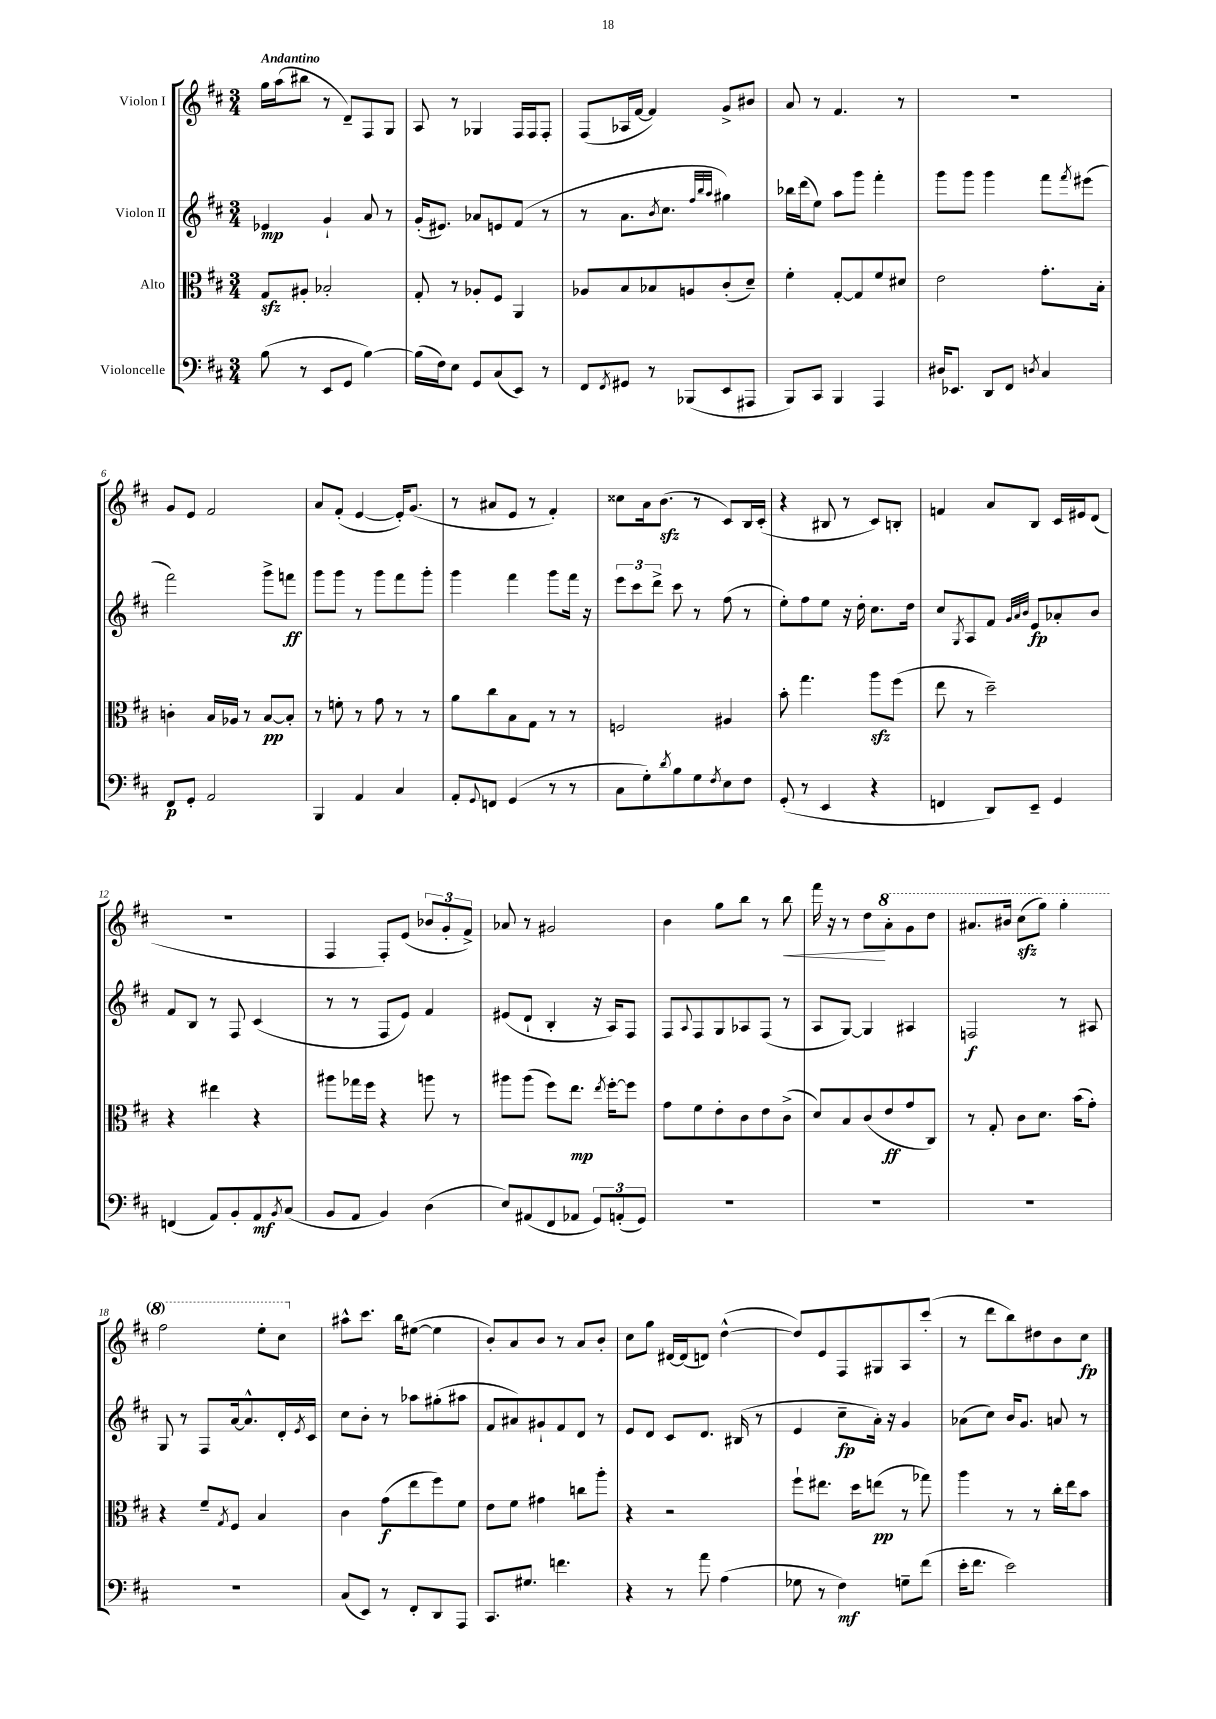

**kern	**dynam	**kern	**dynam	**kern	**dynam	**kern	**dynam
*part4	*part4	*part3	*part3	*part2	*part2	*part1	*part1
*staff4	*staff4	*staff3	*staff3	*staff2	*staff2	*staff1	*staff1
*I"Violoncelle	*	*I"Alto	*	*I"Violon II	*	*I"Violon I	*
*clefF4	*	*clefC3	*	*clefG2	*	*clefG2	*
*k[f#c#]	*	*k[f#c#]	*	*k[f#c#]	*	*k[f#c#]	*
*M3/4	*	*M3/4	*	*M3/4	*	*M3/4	*
=1	=1	=1	=1	=1	=1	=1	=1
!	!	!	!	!	!	!LO:TX:a:B:t=Andantino	!
(8B\	.	8Gzz/L	.	4e-X/	mp	16gg\LL	.
.	.	.	.	.	.	(16aa\J	.
8r	.	8A#X'/J	.	.	.	8bb#X\J	.
8EE/L	.	2B-X'/	.	4g`/	.	8r	.
8GG/J	.	.	.	.	.	8d~/L)	.
[4B\)	.	.	.	8a/	.	8F#/	.
.	.	.	.	8r	.	8G/J	.
=2	=2	=2	=2	=2	=2	=2	=2
(16B\LL]	.	8G'/	.	(16g'/KL	.	8A/	.
16F#\J)	.	.	.	8.e#X/J)	.	.	.
8E\J	.	8r	.	.	.	8r	.
8GG/L	.	8A-X'/L	.	8a-X/L	.	4G-X/	.
(8C#/	.	8F#/J	.	8en/	.	.	.
8EE/J)	.	4AA/	.	(8f#/J	.	16F#/LL	.
.	.	.	.	.	.	16F#/J	.
8r	.	.	.	8r	.	8F#'/J	.
=3	=3	=3	=3	=3	=3	=3	=3
8FF#/L	.	8A-X/L	.	8r	.	(8F#/L	.
8qFF#/	.	.	.	.	.	.	.
8GG#X/J	.	8B/	.	8.a\L	.	16A-X/L	.
.	.	.	.	.	.	[16f#/JJ	.
8r	.	8B-X/	.	.	.	4f#/])	.
.	.	.	.	8qb/	.	.	.
.	.	.	.	8.cc#\J	.	.	.
(8BBB-X/L	.	8An/	.	.	.	.	.
.	.	.	.	32qqff#/LLL	.	.	.
.	.	.	.	32qqbb/	.	.	.
.	.	.	.	32qqaa/JJJ	.	.	.
8EE/	.	(8c#'/	.	4gg#X\)	.	8g^/L	.
8AAA#X/J	.	8d~/J)	.	.	.	8b#X/J	.
=4	=4	=4	=4	=4	=4	=4	=4
8BBB/L)	.	4f#'\	.	16bb-X\LL	.	8a/	.
.	.	.	.	(16ddd\J	.	.	.
8CC#/J	.	.	.	8ee\J)	.	8r	.
4BBB/	.	[8G'/L	.	8aa\L	.	4.f#/	.
.	.	8G/]	.	8ggg\J	.	.	.
4AAA/	.	8f#/	.	4fff#'\	.	.	.
.	.	8d#X/J	.	.	.	8r	.
=5	=5	=5	=5	=5	=5	=5	=5
16D#X/KL	.	2e\	.	8ggg\L	.	2.r	.
8.EE-X/J	.	.	.	.	.	.	.
.	.	.	.	8ggg\J	.	.	.
8DD/L	.	.	.	4ggg\	.	.	.
8FF#/J	.	.	.	.	.	.	.
8qDn/	.	.	.	.	.	.	.
4C#/	.	8.g'\L	.	8fff#\L	.	.	.
.	.	.	.	8qfff#/	.	.	.
.	.	.	.	(8eee#X\J	.	.	.
.	.	16B'\Jk	.	.	.	.	.
!!LO:LB:g=z
=6	=6	=6	=6	=6	=6	=6	=6
8FF#/L	p	4cn'\	.	2fff#\)	.	8g/L	.
8GG'/J	.	.	.	.	.	8e/J	.
2AA/	.	16B/LL	.	.	.	2f#/	.
.	.	16A-X/JJ	.	.	.	.	.
.	.	8r	.	.	.	.	.
.	.	[8B/L	pp	8ggg^\L	.	.	.
.	.	8B'/J]	.	8fffn\J	ff	.	.
=7	=7	=7	=7	=7	=7	=7	=7
4BBB/	.	8r	.	8ggg\L	.	8a/L	.
.	.	8fn'\	.	8ggg\J	.	(8f#'/J	.
4AA/	.	8r	.	8r	.	[4e/	.
.	.	8g\	.	8ggg\L	.	.	.
4C#/	.	8r	.	8fff#\	.	16e'/KL])	.
.	.	.	.	.	.	(8.g/J	.
.	.	8r	.	8ggg'\J	.	.	.
=8	=8	=8	=8	=8	=8	=8	=8
8AA'/L	.	8a\L	.	4ggg\	.	8r	.
8qqGG/	.	.	.	.	.	.	.
8FFn/J	.	8cc#\	.	.	.	8a#X/L	.
(4GG/	.	8B\	.	4fff#\	.	8e/J	.
.	.	8G\J	.	.	.	8r	.
8r	.	8r	.	8ggg\L	.	4f#'/)	.
8r	.	8r	.	16fff#\Jk	.	.	.
.	.	.	.	16r	.	.	.
=9	=9	=9	=9	=9	=9	=9	=9
8C#\L	.	2Fn/	.	12eee\L	.	8cc##X\L	.
.	.	.	.	12ccc#\	.	.	.
8G'\)	.	.	.	.	.	16a\k	.
.	.	.	.	12ddd^\J	.	.	.
.	.	.	.	.	.	(8.bzz\J	.
8qd/	.	.	.	.	.	.	.
8B\	.	.	.	8ccc#\	.	.	.
8G\	.	.	.	8r	.	8r	.
8qF#/	.	.	.	.	.	.	.
8E\	.	4A#X/	.	(8ff#\	.	8c#/L)	.
8F#\J	.	.	.	8r	.	16B/L	.
.	.	.	.	.	.	(16c#'/JJ	.
=10	=10	=10	=10	=10	=10	=10	=10
(8GG'/	.	8b'\	.	8ee'\L)	.	4r	.
8r	.	4.gg\	.	8ff#\	.	.	.
4EE/	.	.	.	8ee\J	.	8B#X/	.
.	.	.	.	16r	.	8r	.
.	.	.	.	16dd'\	.	.	.
4r	.	8aazz\L	.	8.cc#\L	.	8c#/L)	.
.	.	(8ff#\J	.	.	.	8Bn'/J	.
.	.	.	.	16dd\Jk	.	.	.
=11	=11	=11	=11	=11	=11	=11	=11
4FFn/	.	8ee\	.	8cc#/L	.	4fn/	.
.	.	.	.	8qG/	.	.	.
.	.	8r	.	8A/	.	.	.
8DD/L)	.	2dd~\)	.	8f#/J	.	8a/L	.
.	.	.	.	32qqg/LLL	.	.	.
.	.	.	.	32qqa/	.	.	.
.	.	.	.	32qqb/JJJ	.	.	.
8EE~/J	.	.	.	8e/L	fp	8B/J	.
4GG/	.	.	.	8a-X'/	.	16c#/LL	.
.	.	.	.	.	.	16e#X/J	.
.	.	.	.	8b/J	.	(8d/J	.
!!LO:LB:g=z
=12	=12	=12	=12	=12	=12	=12	=12
(4FFn/	.	4r	.	8f#/L	.	2.r	.
.	.	.	.	8B/J	.	.	.
8AA/L)	.	4ee#X\	.	8r	.	.	.
8BB'/	.	.	.	8F#/	.	.	.
8AA/	mf	4r	.	(4c#/	.	.	.
8qBB/	.	.	.	.	.	.	.
(8C#/J	.	.	.	.	.	.	.
=13	=13	=13	=13	=13	=13	=13	=13
8BB/L	.	8aa#X\L	.	8r	.	4F#/	.
8AA/J	.	16gg-X\L	.	8r	.	.	.
.	.	16ff#\JJ	.	.	.	.	.
4BB/)	.	4r	.	8F#/L	.	8F#'/L)	.
.	.	.	.	8e/J)	.	(8e/J	.
(4D\	.	8aan\	.	4f#/	.	12b-X/L	.
.	.	.	.	.	.	12g'/	.
.	.	8r	.	.	.	.	.
.	.	.	.	.	.	12f#^/J)	.
=14	=14	=14	=14	=14	=14	=14	=14
8E/L)	.	8aa#X\L	.	(8e#X/L	.	8a-X/	.
(8AA#X/	.	(8aa#\J	.	8d`/J	.	8r	.
8FF#/	.	8ff#\L)	.	4B'/	.	2g#X/	.
8AA-X/J	.	8.ee\J	mp	.	.	.	.
12GG/L)	.	.	.	16r	.	.	.
.	.	8qee/	.	.	.	.	.
.	.	[16ff#'\KL	.	16A/KL)	.	.	.
(12AAn'/	.	.	.	.	.	.	.
.	.	8ff#\J]	.	8F#/J	.	.	.
12GG/J)	.	.	.	.	.	.	.
=15	=15	=15	=15	=15	=15	=15	=15
2.r	.	8g\L	.	8F#/L	.	4b\	.
.	.	.	.	8qqA/	.	.	.
.	.	8f#\	.	8F#/	.	.	.
.	.	8e'\	.	8G/	.	8gg\L	.
.	.	8c#\	.	8A-X/	.	8bb\J	.
.	.	8e\	.	(8F#/J	.	8r	.
!	!	!	!	!	!	!	!LO:HP:b
.	.	(8c#^\J	.	8r	.	8bb\	<
=16	=16	=16	=16	=16	=16	=16	=16
2.r	.	8d/L)	.	8A/L	.	16fff#\	.
.	.	.	.	.	.	16r	.
.	.	8B/	.	[8G/J)	.	8r	.
.	.	(8c#/	.	4G/]	.	8dd\L	.
*	*	*	*	*	*	*8va	*
.	.	8e/	ff	.	.	8aa'\	[
.	.	8g/	.	4A#X/	.	8gg\	.
.	.	8C#/J)	.	.	.	8ddd\J	.
=17	=17	=17	=17	=17	=17	=17	=17
2.r	.	8r	.	2Fn/	f	8.aa#X/L	.
.	.	8G'/	.	.	.	.	.
.	.	.	.	.	.	16bb#X/Jk	.
.	.	8c#\L	.	.	.	(8ccc#zz\L	.
.	.	8.d\J	.	.	.	8ggg\J)	.
.	.	.	.	8r	.	4ggg'\	.
.	.	(16b\KL	.	.	.	.	.
.	.	8g'\J)	.	8A#X/	.	.	.
!!LO:LB:g=z
=18	=18	=18	=18	=18	=18	=18	=18
2.r	.	4r	.	8G/	.	2fff#\	.
.	.	.	.	8r	.	.	.
.	.	8f#~/L	.	8F#/L	.	.	.
.	.	8qG/	.	.	.	.	.
.	.	8F#/J	.	[16a/k	.	.	.
.	.	.	.	8.a^^/]	.	.	.
.	.	4B/	.	.	.	8eee'\L	.
.	.	.	.	16d'/L	.	8ccc#\J	.
.	.	.	.	8qe/	.	.	.
.	.	.	.	16c#/JJ	.	.	.
=19	=19	=19	=19	=19	=19	=19	=19
*	*	*	*	*	*	*X8va	*
(8C#/L	.	4c#\	.	8cc#\L	.	8aa#X^^\L	.
8EE/J)	.	.	.	8b'\J	.	8.ccc#\J	.
8r	.	(8g\L	f	8r	.	.	.
.	.	.	.	.	.	16bb\KL	.
8FF#'/L	.	8ee\	.	8aa-X\L	.	([8ee#X\J	.
8DD/	.	8ff#\)	.	(8gg#X'\	.	4ee#\]	.
8AAA/J	.	8f#\J	.	8aa#X\J	.	.	.
=20	=20	=20	=20	=20	=20	=20	=20
8.CC#/L	.	8e\L	.	8f#/L	.	8b'/L)	.
.	.	8f#\J	.	8a#X/)	.	8a/	.
8.G#X/J	.	.	.	.	.	.	.
.	.	4g#X\	.	8g#X`/	.	8b/J	.
4.fn\	.	.	.	8f#/	.	8r	.
.	.	8ccn\L	.	8d/J	.	8a/L	.
.	.	8aa'\J	.	8r	.	8b'/J	.
=21	=21	=21	=21	=21	=21	=21	=21
4r	.	4r	.	8e/L	.	8cc#\L	.
.	.	.	.	8d/J	.	8gg\J	.
8r	.	2r	.	8c#/L	.	[16d#X/LL	.
.	.	.	.	.	.	(16d#/J]	.
8a\	.	.	.	8.d/J	.	8dn/J)	.
(4A\	.	.	.	.	.	([4dd^^\	.
.	.	.	.	(16B#X/	.	.	.
.	.	.	.	8r	.	.	.
=22	=22	=22	=22	=22	=22	=22	=22
8G-X\	.	8ff#`\L	.	4e/	.	8dd/L])	.
8r	.	8.ee#X\J	.	.	.	8e/	.
4F#\)	mf	.	.	8cc#~\L	fp	8F#/	.
.	.	16dd\KL	.	.	.	.	.
.	.	(8een\J	pp	16a'\Jk)	.	8G#X/	.
.	.	.	.	16r	.	.	.
8Gn~\L	.	8r	.	4g/	.	8A/	.
(8f#\J	.	8gg-X\)	.	.	.	(8ccc#'/J	.
=23	=23	=23	=23	=23	=23	=23	=23
16e'\KL	.	4aa\	.	(8a-X\L	.	8r	.
8.f#\J	.	.	.	.	.	.	.
.	.	.	.	8cc#\J)	.	8ddd\L	.
2e\)	.	8r	.	16b/KL	.	8bb\)	.
.	.	.	.	8.g/J	.	.	.
.	.	8r	.	.	.	8dd#X\	.
.	.	16cc#'\LL	.	8an/	.	8b\	.
.	.	16ee\J	.	.	.	.	.
.	.	8b\J	.	8r	.	8cc#\J	fp
==	==	==	==	==	==	==	==
*-	*-	*-	*-	*-	*-	*-	*-
